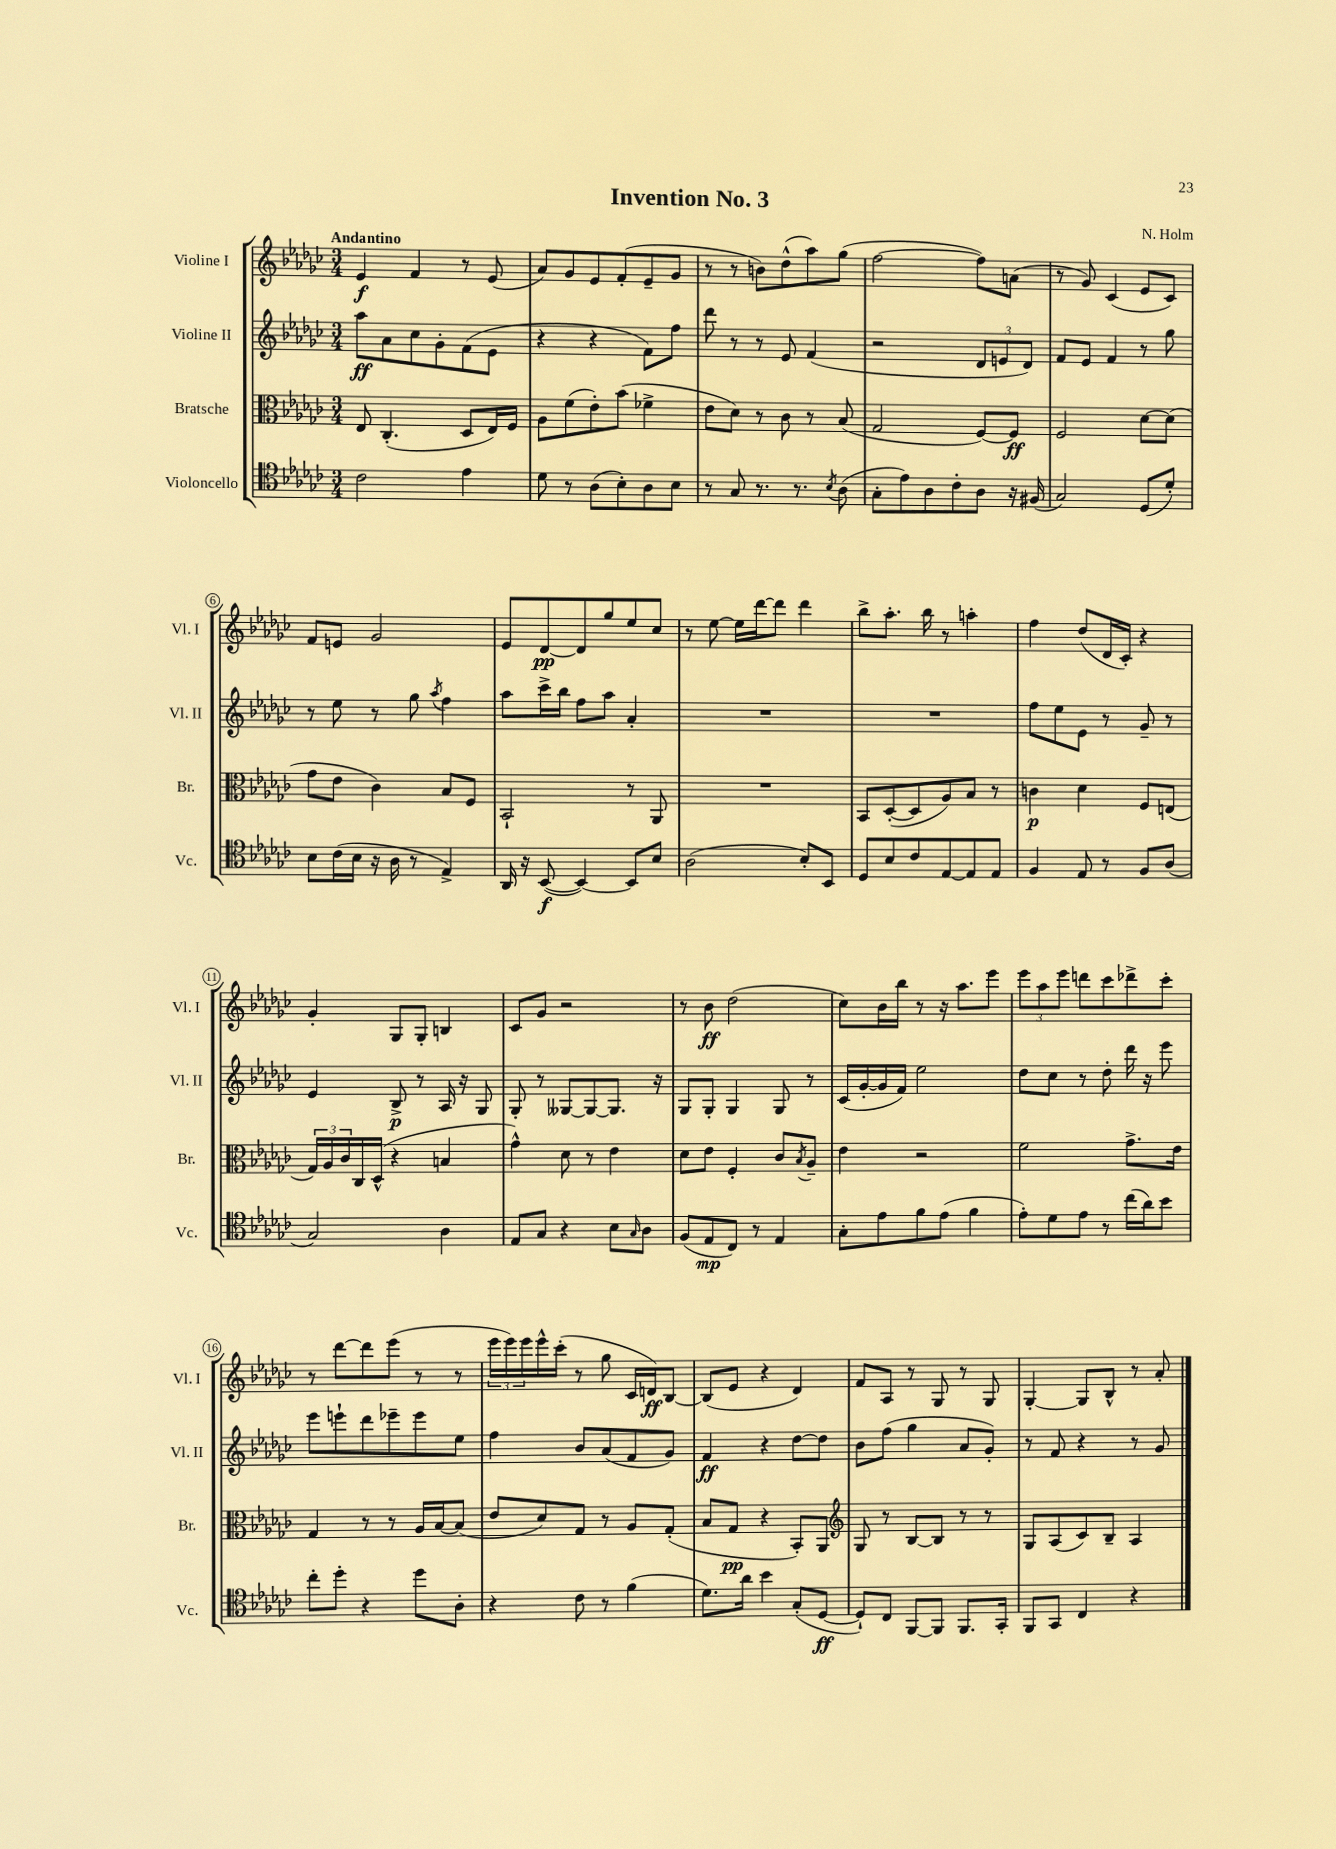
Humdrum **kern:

**kern	**kern	**kern	**kern
*staff4	*staff3	*staff2	*staff1
*clefC4	*clefC3	*clefG2	*clefG2
*k[b-e-a-d-g-c-]	*k[b-e-a-d-g-c-]	*k[b-e-a-d-g-c-]	*k[b-e-a-d-g-c-]
*M3/4	*M3/4	*M3/4	*M3/4
2c-	8E-	8aa-	4e-
.	(4.C-'	8a-	.
.	.	8cc-	4f
.	.	8g-'	.
4e-	8D-	(8f	8r
.	16E-)	8e-	(8e-
.	16F	.	.
=	=	=	=
8d-	8A-	4r	8a-)
8r	(8f	.	8g-
(8A-	8e-')	4r	8e-
8B-')	(8b-	.	(8f'
8A-	4f-^	8f)	8e-~
8B-	.	8ff	8g-
=	=	=	=
8r	8e-	8ddd-	8r
8G-	8d-)	8r	8r
8.r	8r	8r	8b)
.	8c-	8e-	(8dd-^^
8.r	.	.	.
.	8r	(4f	8aa-)
8qB-	.	.	.
(8A-	(8B-	.	(8gg-
=	=	=	=
8G-'	2G-	2r	[2ff
8e-)	.	.	.
8A-	.	.	.
8c-'	.	.	.
8A-	[8F)	12d-	8ff])
.	.	12e	.
16r	8F]	.	(8a
.	.	12d-)	.
(16F#	.	.	.
=	=	=	=
2G-)	2F	8f	8r
.	.	8e-	8g-)
.	.	4f	(4c-
(8D-	[8d-	8r	8e-
8d-')	(8d-]	8gg-	8c-)
=	=	=	=
8B-	8g-	8r	8f
(16c-	8e-	8ee-	8e
16B-	.	.	.
16r	4c-)	8r	2g-
16A-	.	.	.
8r	.	8gg-	.
.	.	8qaa-	.
4E-^)	8B-	4ff	.
.	8F	.	.
=	=	=	=
16AA-	2BB-`	8aa-	8e-
16r	.	.	.
([8BB-	.	16ccc-^	[8d-
.	.	16bb-	.
4BB-_)	.	8ff	8d-]
.	.	8aa-	8gg-
8BB-]	8r	4a-'	8ee-
8B-	8AA-	.	8cc-
=	=	=	=
(2A-	2.r	2.r	8r
.	.	.	[8ee-
.	.	.	16ee-]
.	.	.	[16ddd-
.	.	.	8ddd-]
8B-')	.	.	4ddd-
8BB-	.	.	.
=	=	=	=
8D-	8BB-	2.r	8bb-^
8B-	([8D-'	.	8.aa-'
8c-	8D-]	.	.
.	.	.	16bb-
[8E-	8A-)	.	8r
8E-]	8B-	.	4aa'
8E-	8r	.	.
=	=	=	=
4F	4c	8ff	4ff
.	.	8ee-	.
8E-	4d-	8e-	(8dd-
8r	.	8r	16d-
.	.	.	16c-')
8F	8F	8g-~	4r
(8A-	(8E	8r	.
=	=	=	=
2G-)	24G-)	4e-	4g-'
.	24A-	.	.
.	24c-	.	.
.	16C-	.	.
.	(16D-^^	.	.
.	4r	8B-^	8G-
.	.	8r	8G-'
4A-	4B	16A-	4B
.	.	16r	.
.	.	8G-	.
=	=	=	=
8E-	4g-^^)	8G-'	8c-
8G-	.	8r	8g-
4r	8d-	[8G--	2r
.	8r	8G--_	.
8B-	4e-	8.G--]	.
16qqG-	.	.	.
8A-	.	.	.
.	.	16r	.
=	=	=	=
(8F	8d-	8G-	8r
8E-	8e-	8G-'	8b-
8C-)	4F'	4G-	(2dd-
8r	.	.	.
4E-	8c-	8G-	.
.	8qB-	.	.
.	8A-~	8r	.
=	=	=	=
8G-'	4e-	(16c-	8cc-)
.	.	[16g-'	.
8e-	.	16g-]	16b-
.	.	16f)	16bb-
8f	2r	2ee-	8r
(8e-	.	.	16r
.	.	.	8.aa-
4f	.	.	.
.	.	.	8eee-
=	=	=	=
8e-')	2f	8dd-	12eee-
.	.	.	12aa-
8d-	.	8cc-	.
.	.	.	12eee-
8e-	.	8r	8ddd
8r	.	8dd-'	8ccc-
(16cc-	8.g-^	16ddd-	8ddd-^
16a-)	.	16r	.
8b-	.	8eee-	8ccc-'
.	16e-	.	.
=	=	=	=
8cc-'	4G-	8eee-	8r
8dd-'	.	8eee`	[8ddd-
4r	8r	8ddd-	8ddd-]
.	8r	8eee-~	(8eee-
8dd-	16A-	8eee-	8r
.	[16B-	.	.
8A-'	(8B-]	8ee-	8r
=	=	=	=
4r	8e-	4ff	24eee-
.	.	.	24eee-)
.	.	.	24eee-
.	8d-)	.	16eee-^^
.	.	.	(16ccc-'
8c-	8G-	8b-	8r
8r	8r	(8a-	8gg-
(4f	8A-	8f	16c-
.	.	.	16d)
.	(8G-'	8g-)	[8B-
=	=	=	=
8.d-)	8B-	4f	(8B-]
.	8G-	.	8e-
16a-	.	.	.
4b-	4r	4r	4r
(8G-'	8BB-')	[8dd-	4d-)
[8D-	8AA-	8dd-]	.
=	=	=	=
*	*clefG2	*	*
8D-`])	8G-	8b-	8f
8C-	8r	(8ff	8A-
[8FF	[8B-	4gg-	8r
8FF]	8B-]	.	8G-
8.FF	8r	8a-	8r
.	8r	8g-')	8G-
16GG-'	.	.	.
=	=	=	=
8FF	8G-	8r	[4G-'
8GG-	(8A-	8f	.
4C-	8c-)	4r	8G-]
.	8B-~	.	8B-^^
4r	4A-	8r	8r
.	.	8g-	8a-'
==	==	==	==
*-	*-	*-	*-
